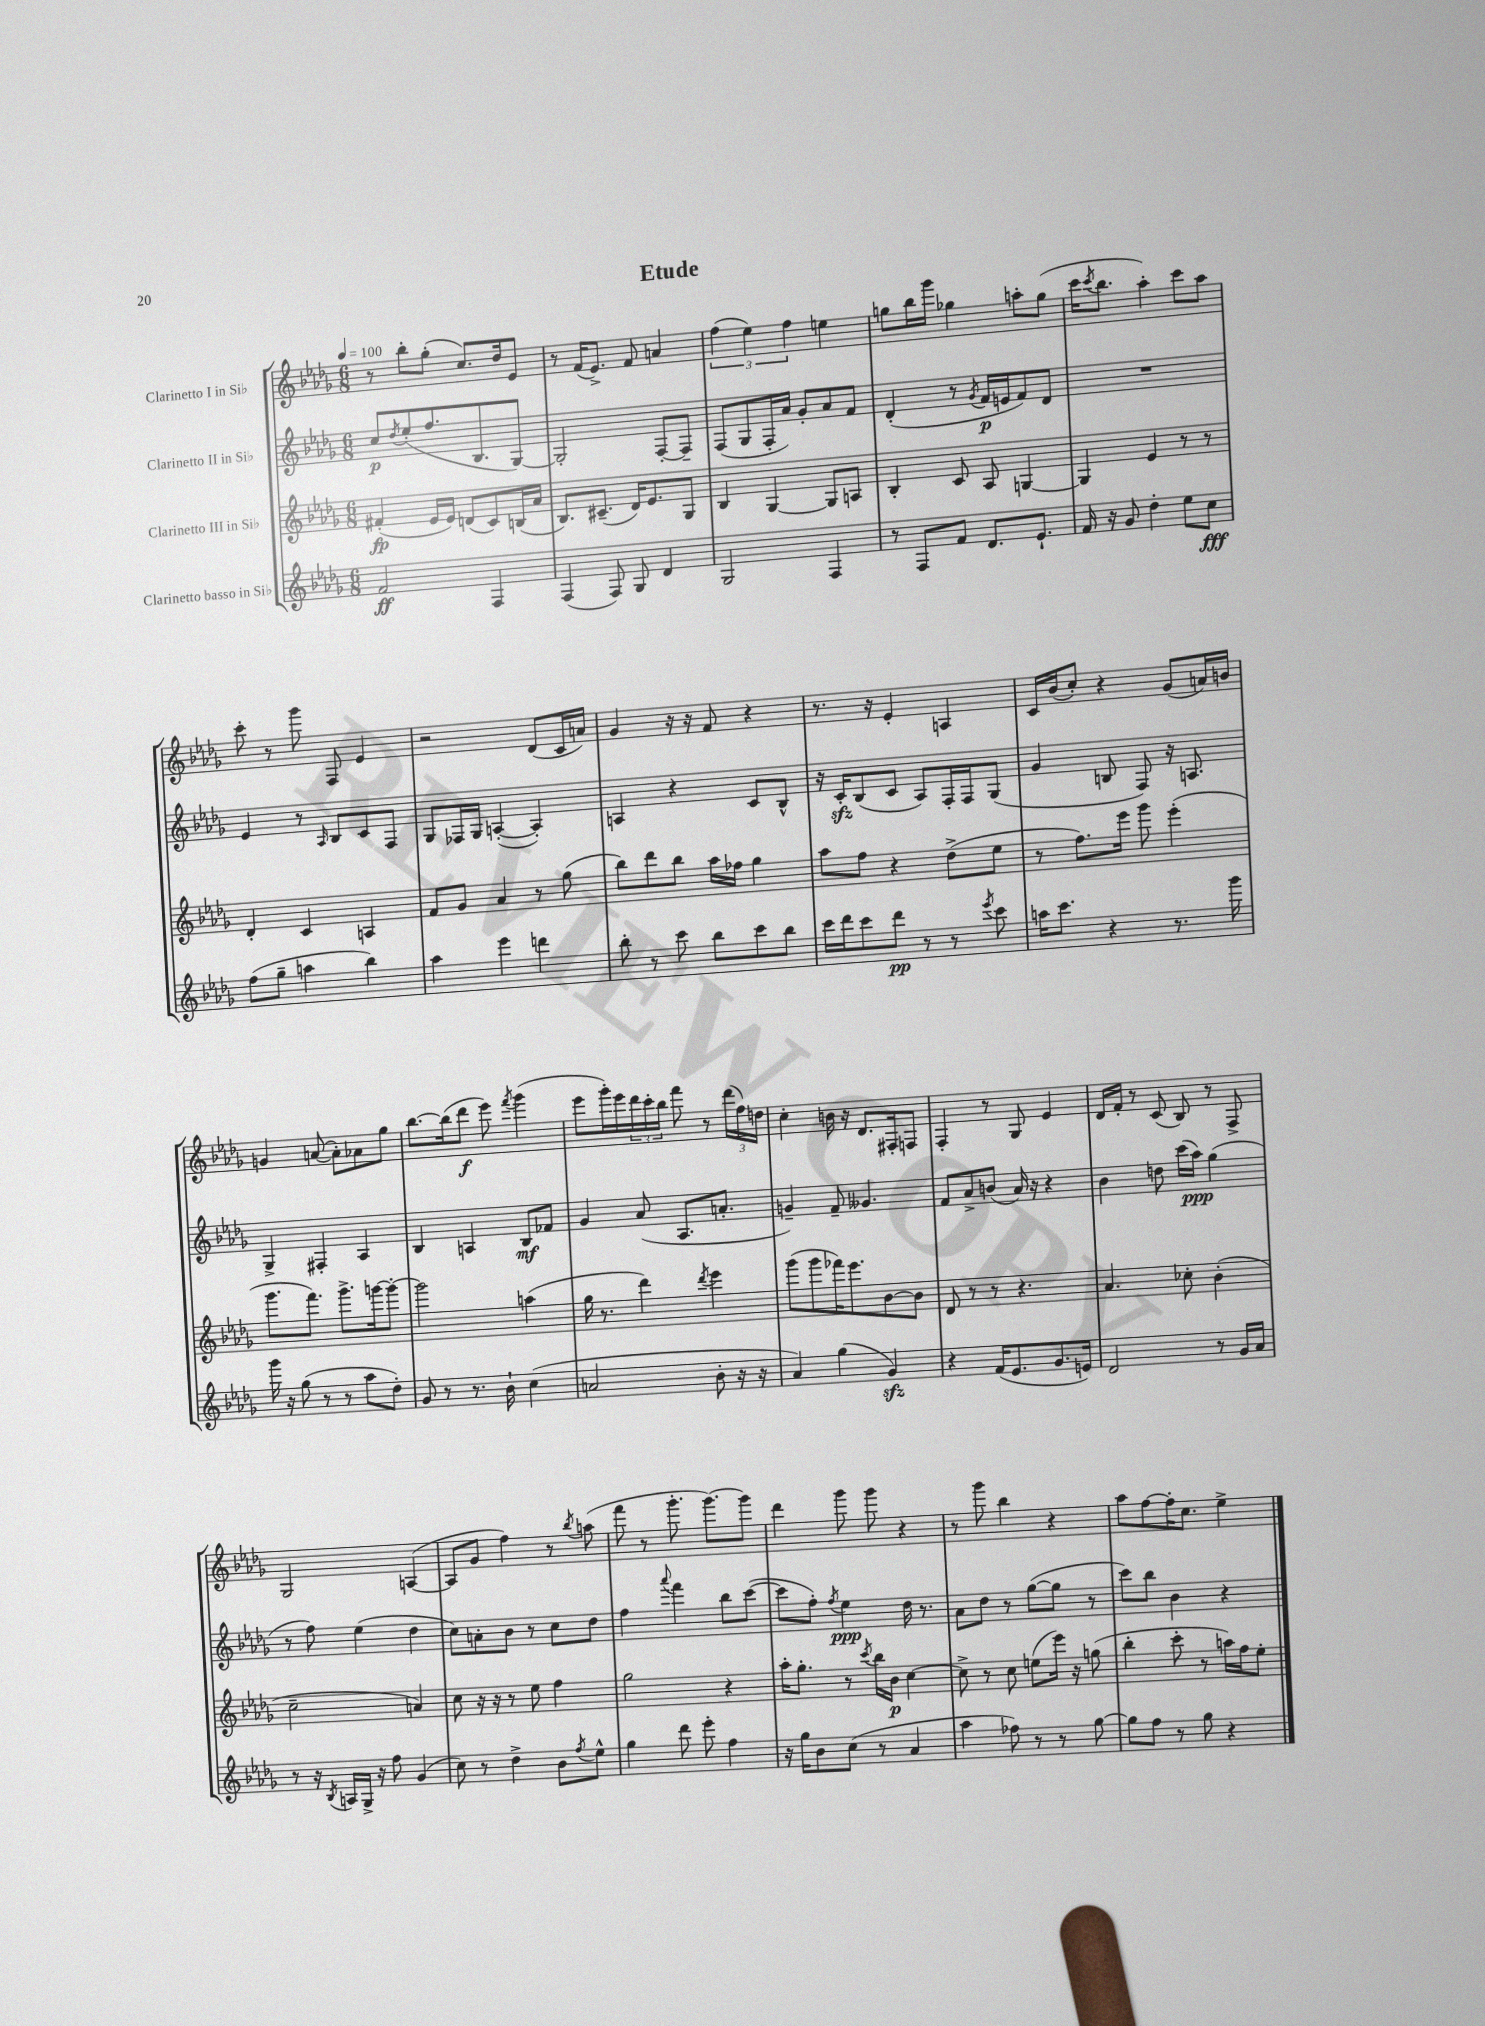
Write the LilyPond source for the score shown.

\header { title = "Etude" }
<<
\new StaffGroup <<
\new Staff = "s0" \with { instrumentName = "Clarinetto I in Sib" } {
    \clef treble \key des \major \numericTimeSignature \time 6/8 \tempo 4 = 100
    r8 bes''8-. ges''8-.( c''8.) des''16 ees'8 |
    r8 f'16( ees'8.->) f'8 a'4 |
    \tuplet 3/2 { f''4( ees''4) f''4 } e''4 |
    g''8 bes''16 ges'''16 ges''4 a''8-. ges''8( |
    c'''16 \acciaccatura { c'''8 } bes''8. aes''4-.) c'''8 aes''8 |
    c'''8-. r8 ges'''8 f8 ees'4 |
    r2 des'8( c'16 a'16) |
    ges'4 r16 r16 f'8 r4 |
    r8. r16 ees'4-. a4 |
    c'16 bes'16( c''8-.) r4 ges'8( a'16) b'16 |
    g'4 a'8~( a'8-.) aes'8 ges''8 |
    bes''8.~ bes''16( des'''8\f ees'''8) \acciaccatura { f'''8 } ges'''4( |
    ees'''8 ges'''16-.) ees'''16 \tuplet 3/2 { des'''16 c'''16-. bes''16 } f'''8 r8 \tuplet 3/2 { des'''16( f''16) d''16 } |
    c''4-. b'16 r16 des'8. fis16-. f8 |
    f4-. r8 ges8 ees'4 |
    des'16 f'16-. r8 c'8( bes8) r8 f8-> |
    ges2 a4~( |
    a8 ges'8 f''4) r8 \acciaccatura { bes''8 } a''8( |
    f'''8 r8 ges'''8.-. ges'''8.~) ges'''8 |
    des'''4 ges'''8 ges'''8 r4 |
    r8 ges'''8 bes''4 r4 |
    aes''8 f''8~ f''16-. c''8. ees''4-> \bar "|." |
}
\new Staff = "s1" \with { instrumentName = "Clarinetto II in Sib" } {
    \clef treble \key des \major \numericTimeSignature \time 6/8
    c''8\p \acciaccatura { des''8 } ees''8-.( f''8. bes8. ges8~) |
    ges2-. f8~-. f8-- |
    f8( ges8 f16-. aes'16) ges'8-. aes'8 f'8 |
    des'4-.( r8 \acciaccatura { ges'8 } f'16\p e'16 f'8) des'8 |
    R2. |
    ees'4 r8 \grace { aes16 } bes8 c'8 f8 |
    ges8 fes16 ges16 a4~-.( a4-.) |
    a4 r4 c'8 bes8-^ |
    r16 c'16-.\sfz bes8( c'8 aes8) f16-. f16 ges8( |
    ges'4 b8 f8) r16 a8. |
    ges4-> fis4-. aes4 |
    bes4 a4 bes8\mf fes'8 |
    ges'4 aes'8( aes8. a'8.-. |
    g'4--) f'8-- geses'4. |
    f'8 aes'8-> b'8( aes'16) r16 r4 |
    bes'4 d''8 c'''16( aes''16\ppp) ges''4( |
    r8 f''8) ees''4( des''4 |
    c''8) a'8-. bes'8 r8 c''8 des''8 |
    f''4 \appoggiatura { aes'''8 } f'''4 bes''8 c'''8~( |
    c'''8 f''8-.) \acciaccatura { f''8 } ees''4\ppp des''16 r8. |
    aes'8 des''8 r8 ges''8~( ges''8 r8 |
    c'''8) bes''8 bes'4 r4 \bar "|." |
}
\new Staff = "s2" \with { instrumentName = "Clarinetto III in Sib" } {
    \clef treble \key des \major \numericTimeSignature \time 6/8
    fis'4-.\fp( ees'16 ees'16) d'8( c'8) b16( aes'16 |
    bes8.) cis'8.--( des'16) ees'8. ges8 |
    bes4 ges4~ ges8 a8 |
    bes4-. c'8 aes8 g4~ |
    g4 ees'4 r8 r8 |
    des'4-. c'4 a4 |
    f'8 ges'8 aes'4 r8 ges''8( |
    bes''8) des'''8 bes''8 aes''16 fes''16 ges''4 |
    aes''8 f''8 r4 des''8->( ees''8 |
    r8 f''8.) ees'''16 ges'''8 ees'''4-.( |
    ges'''8. f'''8.) ges'''8.-> g'''16~ g'''8~-. |
    g'''2 a''4( |
    ges''16 r8. des'''4) \acciaccatura { des'''8 } ees'''4 |
    ges'''8( ges'''8 fes'''16) ees'''8. bes'8~ bes'8 |
    des'8 r8 r8 r4. |
    aes'4. ces''8-. bes'4-.( |
    c''2-- a'4) |
    c''8 r16 r16 r8 ees''8 f''4 |
    ges''2 r4 |
    aes''16-. ges''8.-. r8 \acciaccatura { c'''8 } bes''16 bes'16\p c''4~ |
    c''8-> r8 c''8 e''8( ees'''16) r16 g''8( |
    bes''4-. c'''8-. r8 a''16) f''16 ees''8-. \bar "|." |
}
\new Staff = "s3" \with { instrumentName = "Clarinetto basso in Sib" } {
    \clef treble \key des \major \numericTimeSignature \time 6/8
    f'2\ff f4 |
    f4( f8) ges8 des'4 |
    ges2 f4 |
    r8 f8 f'8 des'8. ees'8.-! |
    f'16 r16 ges'8 des''4-. ees''8 c''8\fff |
    f''8( ges''8-- a''4 bes''4) |
    aes''4 ees'''4 d'''4 |
    bes''8-. r8 c'''8 bes''8 c'''8 bes''8 |
    c'''16 des'''16 c'''8 des'''8\pp r8 r8 \acciaccatura { ees'''8 } c'''8 |
    a''16 c'''8. r4 r8. ges'''16 |
    ges'''16 r16 ges''8( r8 r8 aes''8 des''8-.) |
    ges'8 r8 r8. bes'16-! c''4( |
    a'2 bes'8-. r16 r16 |
    aes'4) ges''4( ges'4\sfz) |
    r4 f'16( ees'8. ges'8. e'16) |
    des'2 r8 ges'16 aes'16 |
    r8 r16 \acciaccatura { bes8 } a16 ges16-> r16 f''8 ges'4( |
    c''8) r8 des''4-> bes'8 \acciaccatura { f''8 } ees''8-^ |
    ges''4 des'''8 ees'''8-. f''4 |
    r16 ges''16 bes'8 c''8( r8 aes'4 |
    aes''4 fes''8) r8 r8 ges''8~ |
    ges''8 f''8 r8 ges''8 r4 \bar "|." |
}
>>
>>
\layout { \context { \Score \remove "Bar_number_engraver" } }
